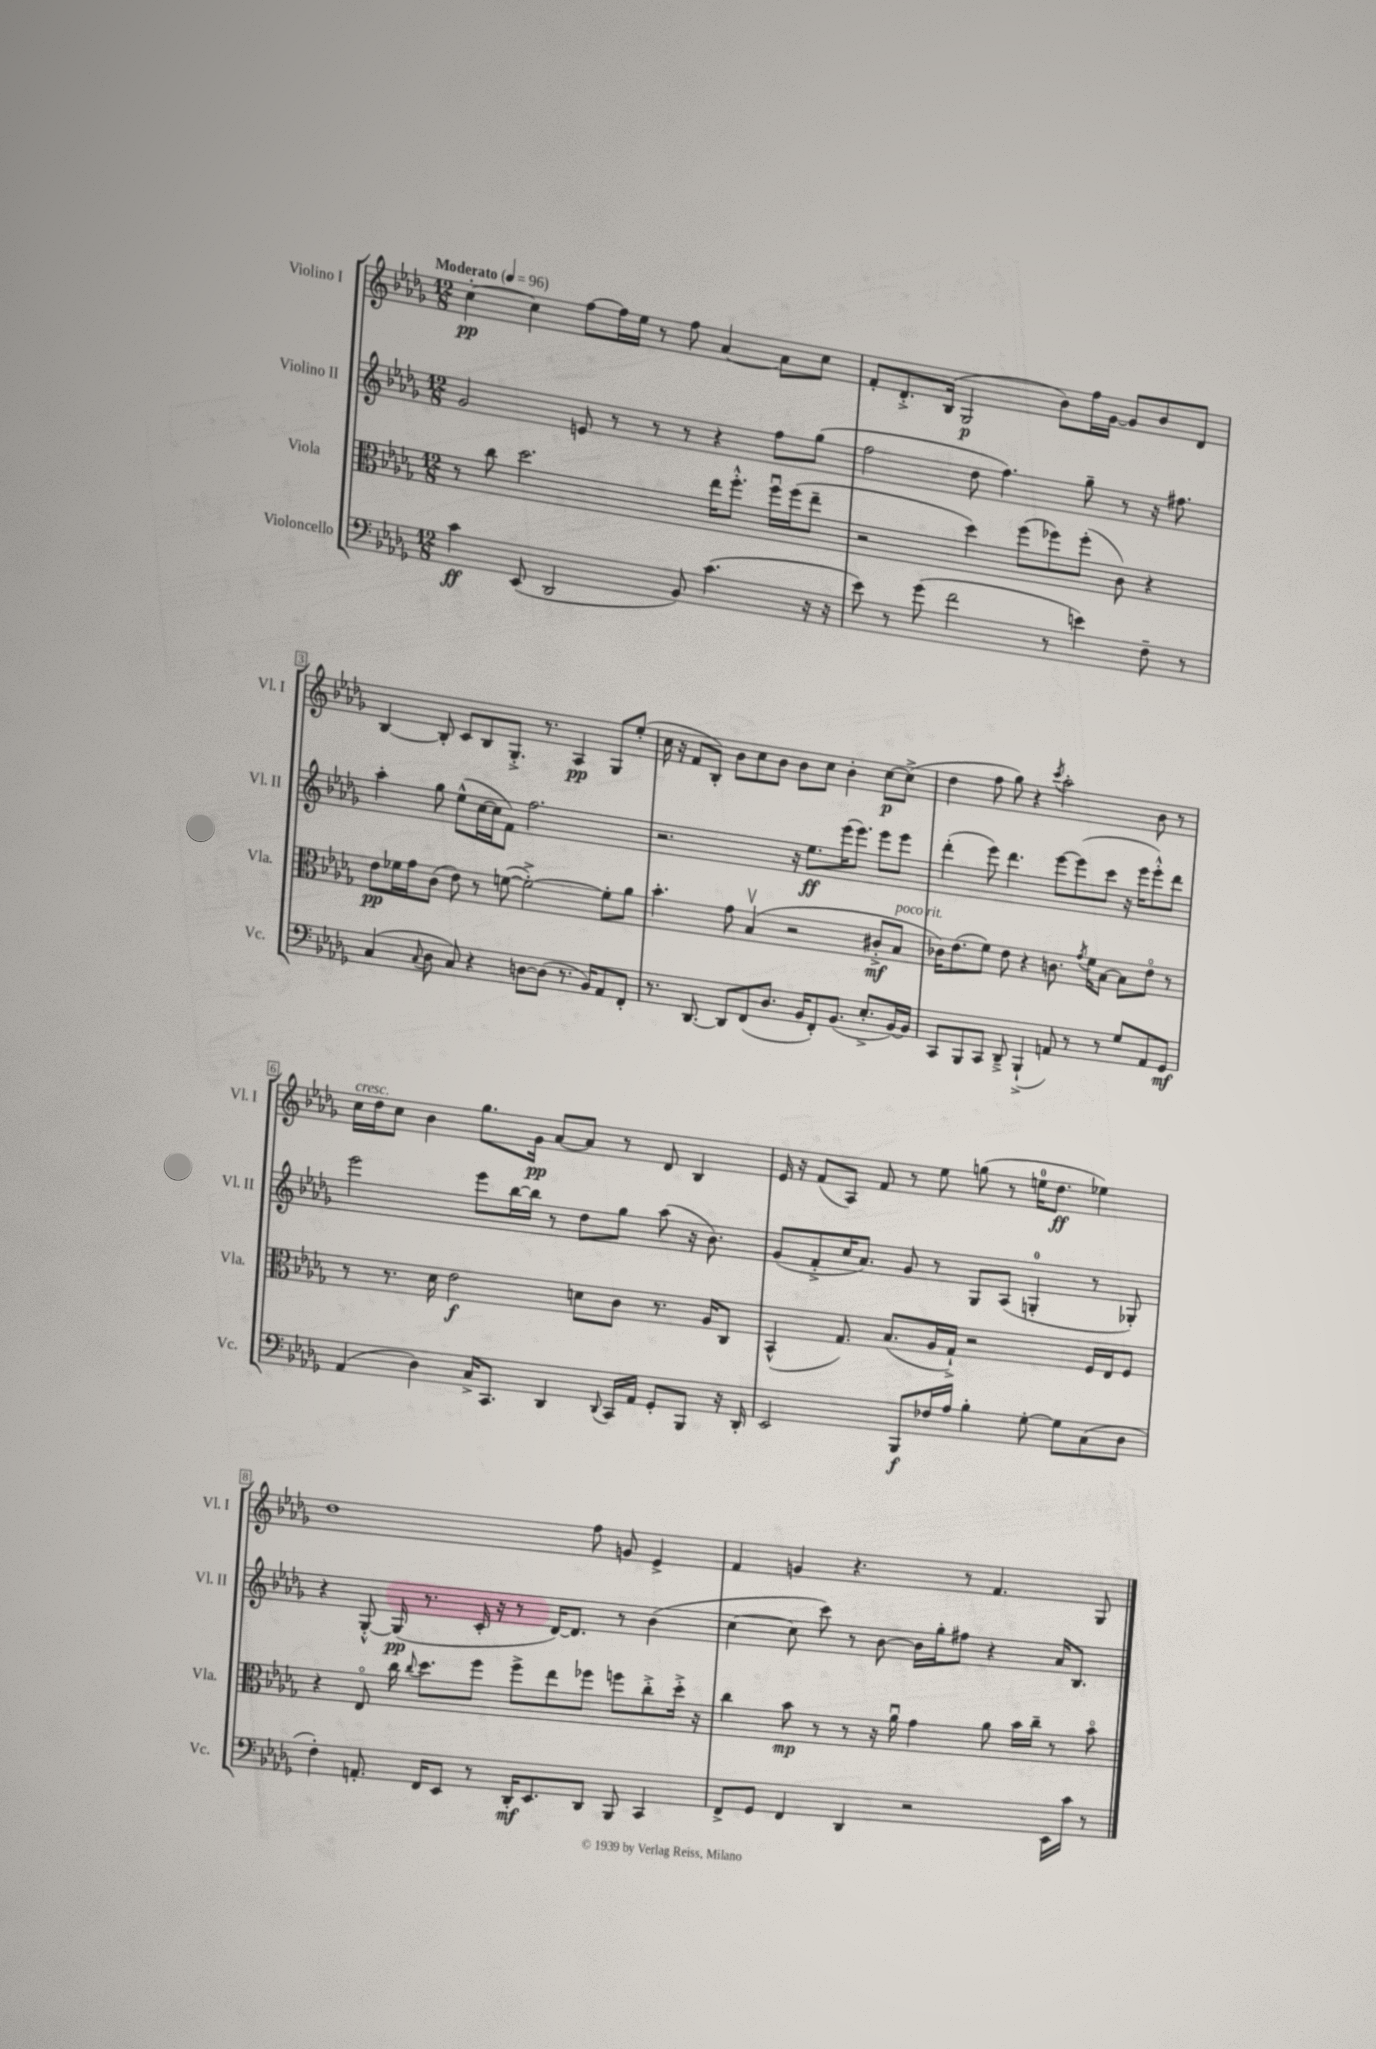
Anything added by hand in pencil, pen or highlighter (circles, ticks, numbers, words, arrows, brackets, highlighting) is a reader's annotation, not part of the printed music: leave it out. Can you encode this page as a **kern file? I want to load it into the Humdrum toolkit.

**kern	**kern	**kern	**kern
*staff4	*staff3	*staff2	*staff1
*clefF4	*clefC3	*clefG2	*clefG2
*k[b-e-a-d-g-]	*k[b-e-a-d-g-]	*k[b-e-a-d-g-]	*k[b-e-a-d-g-]
*M12/8	*M12/8	*M12/8	*M12/8
*MM96	*MM96	*MM96	*MM96
4c\	8r	2g-/	[4cc'\
.	8cc\	.	.
(8EE-/	2.dd-\	.	4cc\]
2DD-/	.	.	.
.	.	8e/	[8ff\L
.	.	8r	16ff\]L
.	.	.	16ee-\JJ
.	.	8r	8r
8BB-/)	.	8r	8ff\
(4.c\	16ee-\LK	4r	[4a-/
.	8.ff'^^\J	.	.
.	16ffu\LL	8ff\L	8a-\]L
.	(16ff\J	.	.
16r	8ee-~\J	(8gg-\J	8cc\J
16r	.	.	.
=	=	=	=
8e-\)	2r	2ff\	8f'/L
8r	.	.	8.d-'^/
(8g-\	.	.	.
.	.	.	(16B-/Jk
2f\	.	.	2G-/
.	4dd-\)	8dd-\	.
.	.	4.ff\)	.
.	(8ff\L	.	.
8r	8ff-\)	.	8b-\L)
4e\)	(8ff-'\J	8gg-~\	16ff\L
.	.	.	[16g-\JJ
.	8c\)	8r	8g-/]L
8F~\	4r	16r	8b-/
.	.	8.ff#\	.
8r	.	.	8d-/J
=	=	=	=
(4C/	8e-\L	4aa-'\	[4B-/
.	16f-\L	.	.
.	16g-\J	.	.
8qqC/	.	.	.
8D-\	(8c\J	8gg-\	8B-'/]
8C/)	8e-\)	(8ee-^^\L	8c/L
4r	8r	[16cc\L	8B-/
.	.	16cc\]J	.
.	([8f\	8f\J)	8.G-'^/J
[8D\L	2f'^\_)	2.ff\	.
.	.	.	8.r
(8D\]J	.	.	.
8.r	.	.	4A-/
16BB-/LK)	.	.	.
8AA-/	8f'\]L	.	8G-/L
8FF'/J	8a-\J	.	(8ee-'/J
=	=	=	=
8.r	4.b-'\	2.r	16cc\
.	.	.	16r
.	.	.	8f/L
[8.DD-/	.	.	.
.	.	.	8B-'/J)
8DD-/]L	8g-\	.	8b-\L
(8FF/	(4B-v/	.	8cc\
8.D-/J	.	.	8b-\J
.	2r	16r	8b-\L
16BB-/LK	.	8.ee-\L	.
8FF'/)	.	.	8cc\J
(8.BB-/J	.	(16eee-\K	4b-'\
.	.	8.eee-\J)	.
8.E-'^/L	.	.	.
.	8c#'^/L	8eee-\L	[8cc\L
[16BB-/L)	8B-/J	8eee-\J	(8cc^\]J
16BB-/]JJ	.	.	.
=	=	=	=
8CC/L	16c-\LK)	(4ddd-'\	4dd-\
.	(8.e-\	.	.
8BBB-/	.	.	.
8CC/J	8f\J)	8eee-\)	8ff\
8DD-~^/	8e-\	4.ddd-\	8gg-\)
(4BBB-`^/	4r	.	4r
.	.	.	8qccc/
8AA/)	8.c\	[8eee-\L	2aa-'\
8r	.	(8eee-\]	.
.	8qg-/	.	.
.	16f\LK	.	.
8r	[8B-\J	8ccc\J	.
8G-/L	8B-\]L	16r	.
.	.	16eee-\LK	.
8AA/	8e-o\J	8eee-'^^\)	8b-\
8GG-/J	8r	8ddd-\J	8r
=	=	=	=
(4AA-/	8r	2eee-\	16cc\LL
.	.	.	16dd-\J
.	8.r	.	8cc\J
4D-\)	.	.	4b-\
.	16d-\	.	.
.	2e-\	.	.
16C^/LK	.	8eee-\L	8.gg-\L
8.CC/J	.	.	.
.	.	[16bb-\L	.
.	.	16bb-\]JJ	16g-\Jk
4DD-/	.	8r	[8a-/L
.	8d\L	8dd-\L	8a-/]J
8qqDD-/	.	.	.
16CC/LL	8c\J	8gg-\J	8r
16AA-/JJ	.	.	.
8GG-'/L	8.r	(8aa-\	8d-/
8BBB-/J	.	16r	4B-/
.	16A-/LK	8.b-\)	.
16r	8C/J	.	.
16DD-'/	.	.	.
=	=	=	=
2EE-/	(4BB-^^/	(8g-/L	16e-/
.	.	.	16r
.	.	8f'^/	(8f/L
.	8.G-/)	16cc/K	8A-/J)
.	.	8.a-/J)	.
.	.	.	8f/
.	(8.B-/L	.	.
8BBB-/L	.	8g-/	8r
16F-/L	16A-/L	8r	8ee-\
16A-/JJ	16G-`^/JJ)	.	.
4B-'\	2r	8G-/L	(8gg\
.	.	(8A-/J	8r
[8G-'\	.	4G'/	16ee\LK
.	.	.	8.dd-\J
8G-\]L	.	.	.
(8C\	16F/LL	8r	4ee-\)
.	16E-/J	.	.
8D-\J	8F/J	8G-'/)	.
=	=	=	=
4F'\)	4r	4r	1dd-
8.AA'/	8E-o/	[8G-'^^/	.
.	16cc\	(16G-/]	.
.	8qqcc/	.	.
16FF/LK	8.dd-\L	8.r	.
8EE-/J	.	.	.
8r	8ff\J	16c'/	.
.	.	16r	.
16DD-'/LK	8ff^\L	8r	.
8.EE-/	.	.	.
.	8ee-\	[16d-/LK)	.
.	.	8.d-/]J	.
8DD-/J	8ff-\J	.	8ff\
8BBB-/	8ff\L	8r	8g/
4CC/	8cc'^\	(4b-\	4e-^/
.	16dd-'^\Jk	.	.
.	16r	.	.
=	=	=	=
8FF^/L	4cc\	[4cc\	4f/
8GG-/J	.	.	.
4FF/	8b-\	8cc\]	4g/
.	8r	8ccc\)	.
4DD-/	8r	8r	4.r
.	16r	[8b-\	.
.	16a-u\	.	.
2r	4g-\	16b-\]LL	.
.	.	16gg-'\J	.
.	.	8ff#\J	8r
.	8a-\	4r	4.f/
.	16b-\LL	.	.
.	16cc~\JJ	.	.
16EE-\LL	8r	16a-/LK	.
16c\JJ	.	8.B-/J	.
8r	8b-o\	.	8G-/
==	==	==	==
*-	*-	*-	*-
